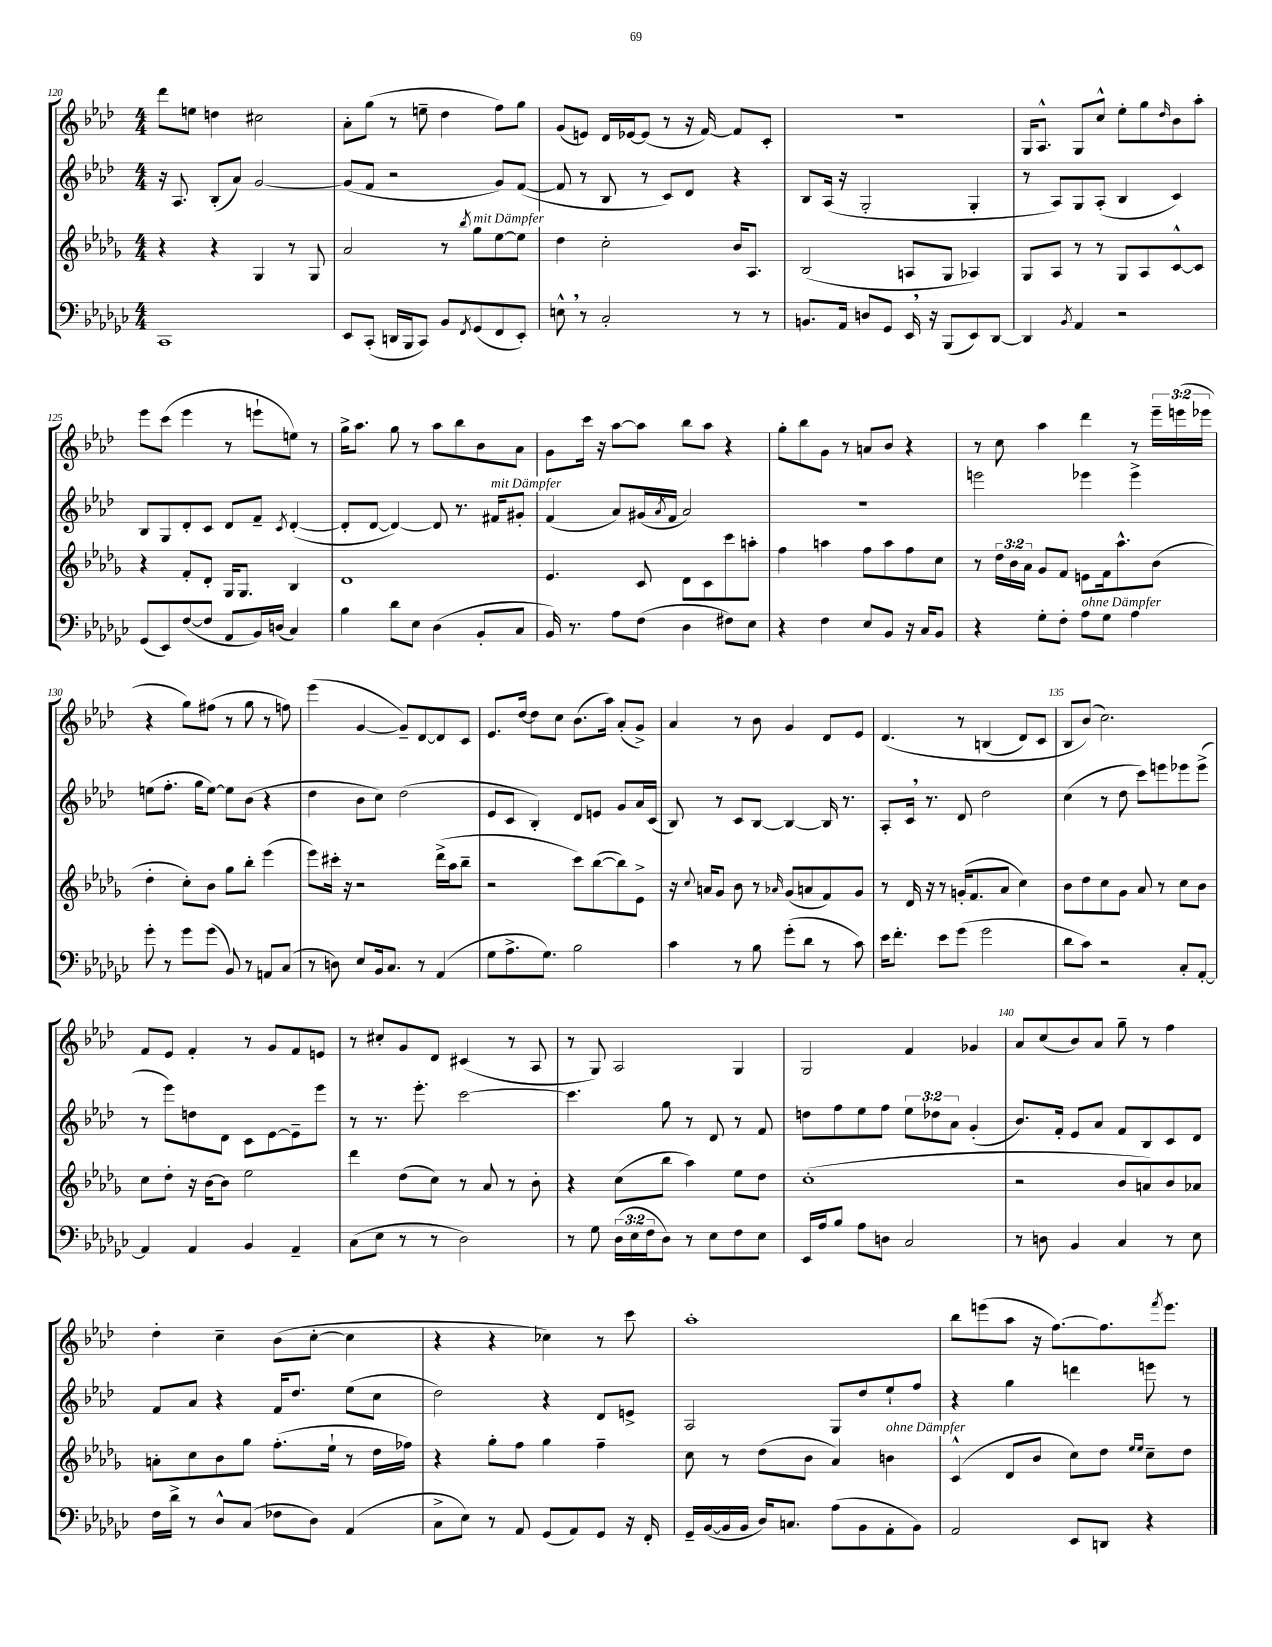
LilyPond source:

<<
\new StaffGroup <<
\new Staff = "s0" {
    \clef treble \key aes \major \numericTimeSignature \time 4/4 \override Staff.TupletNumber.text = #tuplet-number::calc-fraction-text
    des'''8 e''8 d''4 cis''2 |
    aes'8-. g''8( r8 e''8-- des''4 f''8) g''8 |
    g'8( e'8) des'16 ees'16~ ees'8( r8 r16 f'16~) f'8 c'8-. |
    R1 |
    g16 aes8.-^ g8 c''8-^ ees''8-. g''8 \grace { des''16 } bes'8 aes''8-. |
    ees'''8 c'''8( ees'''4 r8 e'''8-! e''8) r8 |
    g''16-> aes''8. g''8 r8 aes''8 bes''8 bes'8 aes'8 |
    g'8 c'''16 r16 aes''8~ aes''8 bes''8 aes''8 r4 |
    g''8-. bes''8 g'8 r8 a'8 bes'8 r4 |
    r8 c''8 aes''4 des'''4 r8 \tuplet 3/2 { ees'''16-- e'''16( ees'''16 } |
    r4 g''8) fis''8( r8 g''8 r8 f''8) |
    ees'''4( g'4~ g'8--) des'8~ des'8 c'8 |
    ees'8. des''16~ des''8 c''8 bes'8.( aes''16) aes'8-.( g'8->) |
    aes'4 r8 bes'8 g'4 des'8 ees'8 |
    des'4.\( r8 b4( des'8) c'8 |
    bes8 bes'8(\) c''2.) |
    f'8 ees'8 f'4-. r8 g'8 f'8 e'8 |
    r8 cis''8-. g'8 des'8 cis'4( r8 aes8 |
    r8 g8) aes2 g4 |
    g2 f'4 ges'4 |
    aes'8 c''8( bes'8) aes'8 g''8-- r8 f''4 |
    des''4-. c''4-- bes'8( c''8~-. c''4 |
    r4 r4 ces''4) r8 c'''8 |
    aes''1-. |
    bes''8 e'''8( aes''8 r16 f''8.~) f''8. \acciaccatura { f'''8 } e'''8. \bar "|." |
}
\new Staff = "s1" {
    \clef treble \key aes \major \numericTimeSignature \time 4/4 \override Staff.TupletNumber.text = #tuplet-number::calc-fraction-text
    r16 aes8. bes8-.( aes'8) g'2~ |
    g'8( f'8 r2 g'8) f'8~( |
    f'8 r8 bes8 r8 c'8) des'8 r4 |
    bes8 aes16( r16 g2-. g4-. |
    r8 aes8) g8 aes8-.( bes4 c'4) |
    bes8 g8 des'8-. c'8 des'8 f'8-- \acciaccatura { c'8 } des'4~-.( |
    des'8-. des'8~ des'4~) des'8 r8. fis'16^\markup { \italic "mit Dämpfer" } gis'8-. |
    f'4( aes'8) gis'16( \acciaccatura { aes'8 } f'16 aes'2) |
    R1 |
    e'''2 ees'''4 ees'''4-> |
    e''8( f''8.-. g''16 e''8~) e''8 bes'8( r4 |
    des''4 bes'8 c''8) des''2( |
    ees'8 c'8 bes4-.) des'8 e'8 g'8 aes'16 c'16( |
    bes8) r8 c'8 bes8~ bes4~ bes16 r8. |
    aes8-. c'16 \breathe r8. des'8 des''2 |
    c''4( r8 des''8 c'''8) e'''8 ees'''8 ees'''8->( |
    r8 ees'''8) d''8 des'8 c'8 ees'8~ ees'8-- ees'''8 |
    r8 r8. ees'''8.-. c'''2~ |
    c'''4. g''8 r8 des'8 r8 f'8 |
    d''8 f''8 ees''8 f''8 \tuplet 3/2 { ees''8 des''8 aes'8 } g'4-.( |
    bes'8.) f'16-. ees'8 aes'8 f'8 bes8 c'8 des'8 |
    f'8 aes'8 r4 f'16 des''8. ees''8( c''8 |
    des''2) r4 des'8 e'8-> |
    aes2 g8 des''8 ees''8-! f''8 |
    r4 g''4 d'''4 e'''8 r8 \bar "|." |
}
\new Staff = "s2" {
    \clef treble \key des \major \numericTimeSignature \time 4/4 \override Staff.TupletNumber.text = #tuplet-number::calc-fraction-text
    r4 r4 ges4 r8 ges8 |
    aes'2 r8 \acciaccatura { bes''8 } ges''8^\markup { \italic "mit Dämpfer" } ees''8~ ees''8 |
    des''4 c''2-. bes'16 aes8. |
    bes2( a8 ges8 aes4) |
    ges8 aes8 r8 r8 ges8 aes8 c'8~-^ c'8 |
    r4 f'8-. des'8-. ges16 ges8. bes4 |
    des'1 |
    ees'4. c'8 des'8 c'8 c'''8 a''8-. |
    f''4 a''4 f''8 a''8 f''8 c''8 |
    r8 \tuplet 3/2 { des''16 bes'16 aes'16 } ges'8 f'8 e'8 f'16 aes''8.-^ bes'8( |
    des''4-. c''8-.) bes'8 ges''8 bes''8-. ees'''4( |
    ees'''8) cis'''16-. r16 r2 des'''16->( aes''16 bes''8-- |
    r2 c'''8) bes''8~( bes''8) ees'8-> |
    r16 \appoggiatura { c''8 } a'16 ges'8 bes'8 r8 \grace { aes'16 } ges'8( a'8 f'8) ges'8 |
    r8 des'16 r16 r8 g'16-.( f'8. aes'8 c''4) |
    bes'8 des''8 c''8 ges'8 aes'8 r8 c''8 bes'8 |
    c''8 des''8-. r16 bes'16~ bes'8 ees''2 |
    des'''4 des''8( c''8) r8 aes'8 r8 bes'8-. |
    r4 c''8( bes''8 aes''4) ees''8 des''8 |
    c''1-.( |
    r2 bes'8 a'8) bes'8 aes'8 |
    a'8-. c''8 bes'8 ges''8 f''8.-.( ees''16-! r8 des''16 fes''16) |
    r4 ges''8-. f''8 ges''4 f''4-- |
    c''8 r8 des''8( bes'8 aes'4) b'4^\markup { \italic "ohne Dämpfer" } |
    c'4-^( des'8 bes'8 c''8) des''8 \grace { ees''16 ees''16 } c''8-- des''8 \bar "|." |
}
\new Staff = "s3" {
    \clef bass \key ges \major \numericTimeSignature \time 4/4 \override Staff.TupletNumber.text = #tuplet-number::calc-fraction-text
    ces,1 |
    ees,8 ces,8-.( d,16 bes,,16 ces,8) bes,8 \acciaccatura { f,8 } ges,8( f,8 ees,8-.) |
    e8-^ \breathe r8 ces2-. r8 r8 |
    b,8. aes,16 d8 ges,8 ees,16 \breathe r16 bes,,8( ees,8) des,8~ |
    des,4 \acciaccatura { bes,8 } aes,4 r2 |
    ges,8( ees,8) f8~( f8 aes,8 bes,16) d16( ces4) |
    bes4 des'8 ees8 des4( bes,8-. ces8 |
    bes,16) r8. aes8 f8( des4 fis8) ees8 |
    r4 f4 ees8 bes,8 r16 ces16 bes,8 |
    r4 ges8-. f8-. aes8^\markup { \italic "ohne Dämpfer" } ges8 aes4 |
    ges'8-. r8 ges'8 ges'8( bes,8) r8 a,8 ces8( |
    r8 d8) ees8 bes,16 ces8. r8 aes,4( |
    ges8 aes8.-> ges8.) bes2 |
    ces'4 r8 bes8 ges'8-.( des'8 r8 ces'8) |
    ees'16 f'8.-. ees'8 ges'8( ges'2 |
    des'8 ces'8) r2 ces8-. aes,8~-. |
    aes,4 aes,4 bes,4 aes,4-- |
    ces8( ees8 r8 r8 des2) |
    r8 ges8 \tuplet 3/2 { des16( ees16 f16 } des8) r8 ees8 f8 ees8 |
    ees,16 aes16 bes8 aes8 d8 ces2 |
    r8 d8 bes,4 ces4 r8 ees8 |
    f16 des'16-> r8 des8-^ ces8( fes8 des8) aes,4( |
    ces8-> ees8) r8 aes,8 ges,8( aes,8) ges,8 r16 f,16-. |
    ges,16-- bes,16~( bes,16 bes,16 des16) c8. aes8( bes,8 aes,8-. bes,8) |
    aes,2 ees,8 d,8 r4 \bar "|." |
}
>>
>>
\layout { \context { \Score currentBarNumber = #120 \override BarNumber.break-visibility = ##(#f #t #t) barNumberVisibility = #(every-nth-bar-number-visible 5) } }
